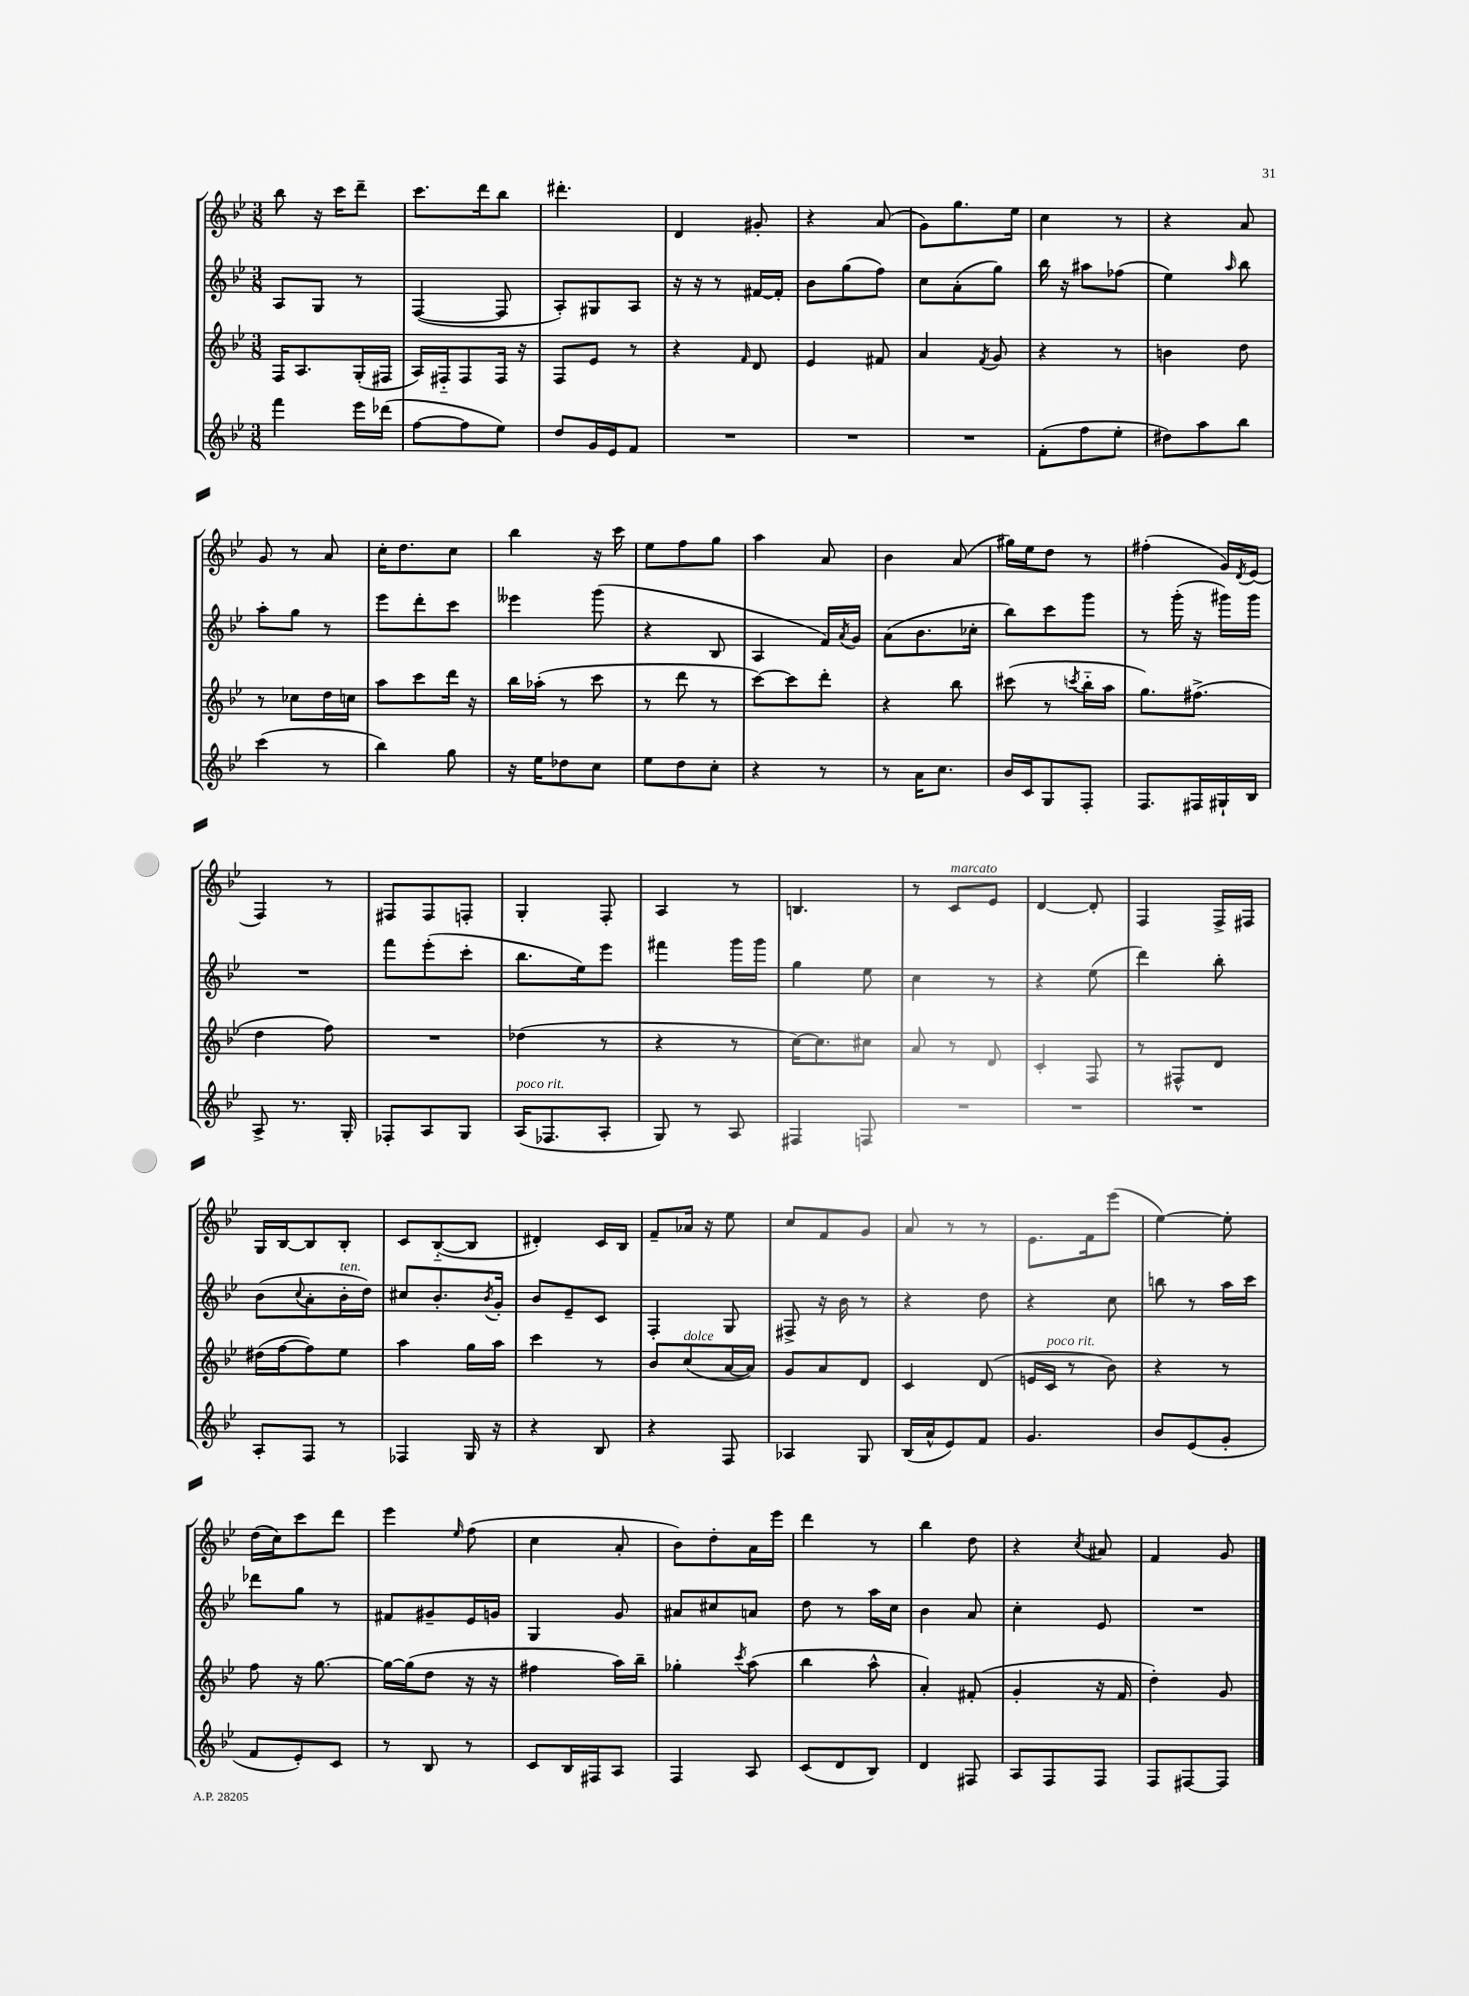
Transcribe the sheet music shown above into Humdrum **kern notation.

**kern	**kern	**kern	**kern
*staff4	*staff3	*staff2	*staff1
*clefG2	*clefG2	*clefG2	*clefG2
*k[b-e-]	*k[b-e-]	*k[b-e-]	*k[b-e-]
*M3/8	*M3/8	*M3/8	*M3/8
4fff\	16F/LK	8A/L	8bb-\
.	8.A/	.	.
.	.	8G/J	16r
.	.	.	16ccc\LK
16eee-\LL	(16G'/L	8r	8ddd~\J
(16ddd-\JJ	16F#/JJ	.	.
=	=	=	=
[8ff\L	16A/LL)	([4F/	8.ccc\L
.	16F#'~/J	.	.
8ff\]	8F#/	.	.
.	.	.	16ddd\k
8ee-\J)	16F#/Jk	8F/]	8bb-\J
.	16r	.	.
=	=	=	=
8dd/L	8F/L	8A'/L)	4.ddd#'\
16g/L	8e-/J	8G#/	.
16e-/J	.	.	.
8f/J	8r	8A/J	.
=	=	=	=
4.r	4r	16r	4d/
.	.	16r	.
.	.	8r	.
.	16qqf/	.	.
.	8d/	[16f#/LL	8g#'/
.	.	16f#'/]JJ	.
=	=	=	=
4.r	4e-/	8b-\L	4r
.	.	(8gg\	.
.	8f#/	8ff\J)	(8a/
=	=	=	=
4.r	4a/	8cc\L	8g\L)
.	.	(8a'\	8.gg\
.	8qf/	.	.
.	8g/	8gg\J)	.
.	.	.	16ee-\Jk
=	=	=	=
(8f'\L	4r	16bb-\	4cc\
.	.	16r	.
8ff\	.	8aa#\L	.
8ee-'\J	8r	(8ff-\J	8r
=	=	=	=
8dd#\L)	4b\	4ee-\)	4r
8aa\	.	.	.
.	.	16qqaa/	.
8bb-\J	8dd\	8bb-\	8a/
=	=	=	=
(4ccc\	8r	8aa'\L	8g/
.	8cc-\L	8gg\J	8r
8r	16dd\L	8r	8a/
.	16cc\JJ	.	.
=	=	=	=
4bb-\)	8aa\L	8eee-\L	16cc'\LK
.	.	.	8.dd\
.	8ccc\	8ddd'\	.
8gg\	16ddd\Jk	8ccc\J	8cc\J
.	16r	.	.
=	=	=	=
16r	16bb-\LL	4eee--\	4bb-\
16ee-\LK	(16aa-'\JJ	.	.
8dd-\	8r	.	.
8cc\J	8ccc\	(8ggg\	16r
.	.	.	16ccc\
=	=	=	=
8ee-\L	8r	4r	8ee-\L
8dd\	8ddd\	.	8ff\
8cc'\J	8r	8B-/	8gg\J
=	=	=	=
4r	[8ccc\L)	4A/	4aa\
.	8ccc\]	.	.
8r	8ddd'\J	16f/LL)	8a/
.	.	8qa/	.
.	.	16g/JJ	.
=	=	=	=
8r	4r	(8a\L	4b-\
16a\LK	.	8.b-\	.
8.cc\J	.	.	.
.	8bb-\	.	(8a/
.	.	16cc-'\Jk	.
=	=	=	=
16b-/LL	(8ccc#\	8bb-\L)	16gg#\LL)
16c/J	.	.	16ee-\J
8G/	8r	8ccc\	8dd\J
.	8qccc/	.	.
8F'/J	16bb-'~\LL	8ggg\J	8r
.	16aa\JJ	.	.
=	=	=	=
8.F/L	8.gg\L)	8r	(4ff#'\
.	.	(16ggg'\	.
16F#/L	(8.ff#^\J	16r	.
16G#`/	.	16ggg#\LL)	16g/LL)
.	.	.	8qd/
16B-/JJ	.	16ggg#\JJ	(16e-/JJ
=	=	=	=
8A^/	4dd\	4.r	4F/)
8.r	.	.	.
.	8ff\)	.	8r
16G'/	.	.	.
=	=	=	=
8F-'/L	4.r	8fff\L	8F#/L
8A/	.	(8eee-'\	8F#/
8G/J	.	8ccc'\J	8F'/J
=	=	=	=
(16A/LK	(4dd-\	8.bb-\L	4G'/
8.F-/	.	.	.
.	.	16ee-\k)	.
8A'/J	8r	8eee-\J	8F'/
=	=	=	=
8G/)	4r	4fff#\	4A/
8r	.	.	.
8A/	8r	16ggg\LL	8r
.	.	16ggg\JJ	.
=	=	=	=
4F#/	[16cc\LK)	4gg\	4.B/
.	8.cc\]	.	.
8F/	8cc#\J	8ee-\	.
=	=	=	=
4.r	8a/	4cc\	8r
.	8r	.	8c/L
.	8d/	8r	8e-/J
=	=	=	=
4.r	4c'/	4r	[4d/
.	8F/	(8ee-\	8d'/]
=	=	=	=
4.r	8r	4ddd\)	4F/
.	8F#^^/L	.	.
.	8d/J	8bb-'\	16F^/LL
.	.	.	16F#/JJ
=	=	=	=
8A'/L	(16dd#\LL	(8b-\L	16G/LL
.	[16ff\J	.	[16B-/J
.	.	8qqcc/	.
8F/J	8ff\])	8a'\	8B-/]
8r	8ee-\J	16b-'\L	8B-'/J
.	.	16dd\JJ)	.
=	=	=	=
4F-/	4aa\	8cc#/L	8c/L
.	.	8.b-'/	([8B-'~/
16G/	16gg\LL	.	8B-/]J
.	.	8qb-/	.
16r	16aa\JJ	16g'/Jk	.
=	=	=	=
4r	4ccc\	8b-/L	4d#'/)
.	.	8e-~/	.
8B-/	8r	8c/J	16c/LL
.	.	.	16B-/JJ
=	=	=	=
4r	8b-/L	4F'/	8f~/L
.	(8cc/	.	16a-/Jk
.	.	.	16r
8F/	[16a/L	8G/	8ee-\
.	16a/]JJ)	.	.
=	=	=	=
4A-/	8g/L	8F#^/	8cc/L
.	8a/	16r	8f/
.	.	16b-\	.
8G/	8d/J	8r	8g/J
=	=	=	=
(16B-/LL	4c/	4r	8a/
16a^^/J	.	.	.
8e-/)	.	.	8r
8f/J	(8d/	8dd\	8r
=	=	=	=
4.g/	16e/LL	4r	8.e-\L
.	16c/JJ	.	.
.	8r	.	.
.	.	.	16f\k
.	8b-\)	8cc\	(8eee-\J
=	=	=	=
8b-/L	4r	8bb\	[4ee-\)
(8e-/	.	8r	.
8g'/J	8r	16aa\LL	8ee-'\]
.	.	16ccc\JJ	.
=	=	=	=
8f/L	8ff\	8ddd-\L	(16dd\LL
.	.	.	16cc\J)
8e-'/)	16r	8gg\J	8ccc\
.	[8.gg\	.	.
8c/J	.	8r	8ddd\J
=	=	=	=
8r	16gg\_LL	8f#/L	4eee-\
.	(16gg\]J	.	.
8B-/	8dd\J	8g#~/	.
.	.	.	16qqee-/
8r	16r	16e-/L	(8ff\
.	16r	16g/JJ	.
=	=	=	=
8c/L	4ff#\	4G/	4cc\
16B-/L	.	.	.
16F#/J	.	.	.
8A/J	16aa\LL)	8g/	8a'/
.	16bb-~\JJ	.	.
=	=	=	=
4F/	4gg-'\	8a#/L	8b-\L)
.	.	8cc#/	8dd'\
.	8qccc/	.	.
8A/	(8aa\	8a/J	16a\L
.	.	.	16eee-\JJ
=	=	=	=
(8c/L	4bb-\	8dd\	4ddd\
8d/	.	8r	.
8B-/J)	8aa^^\	16aa\LL	8r
.	.	16cc\JJ	.
=	=	=	=
4d/	4a'/)	4b-\	4bb-\
8F#/	(8f#'/	8a/	8dd\
=	=	=	=
8A/L	4g'/	4cc'\	4r
8F/	.	.	.
.	.	.	8qcc/
8F/J	16r	8e-/	8a#/
.	16f/	.	.
=	=	=	=
8F/L	4dd'\)	4.r	4f/
[8F#/	.	.	.
8F#/]J	8g/	.	8g/
==	==	==	==
*-	*-	*-	*-
